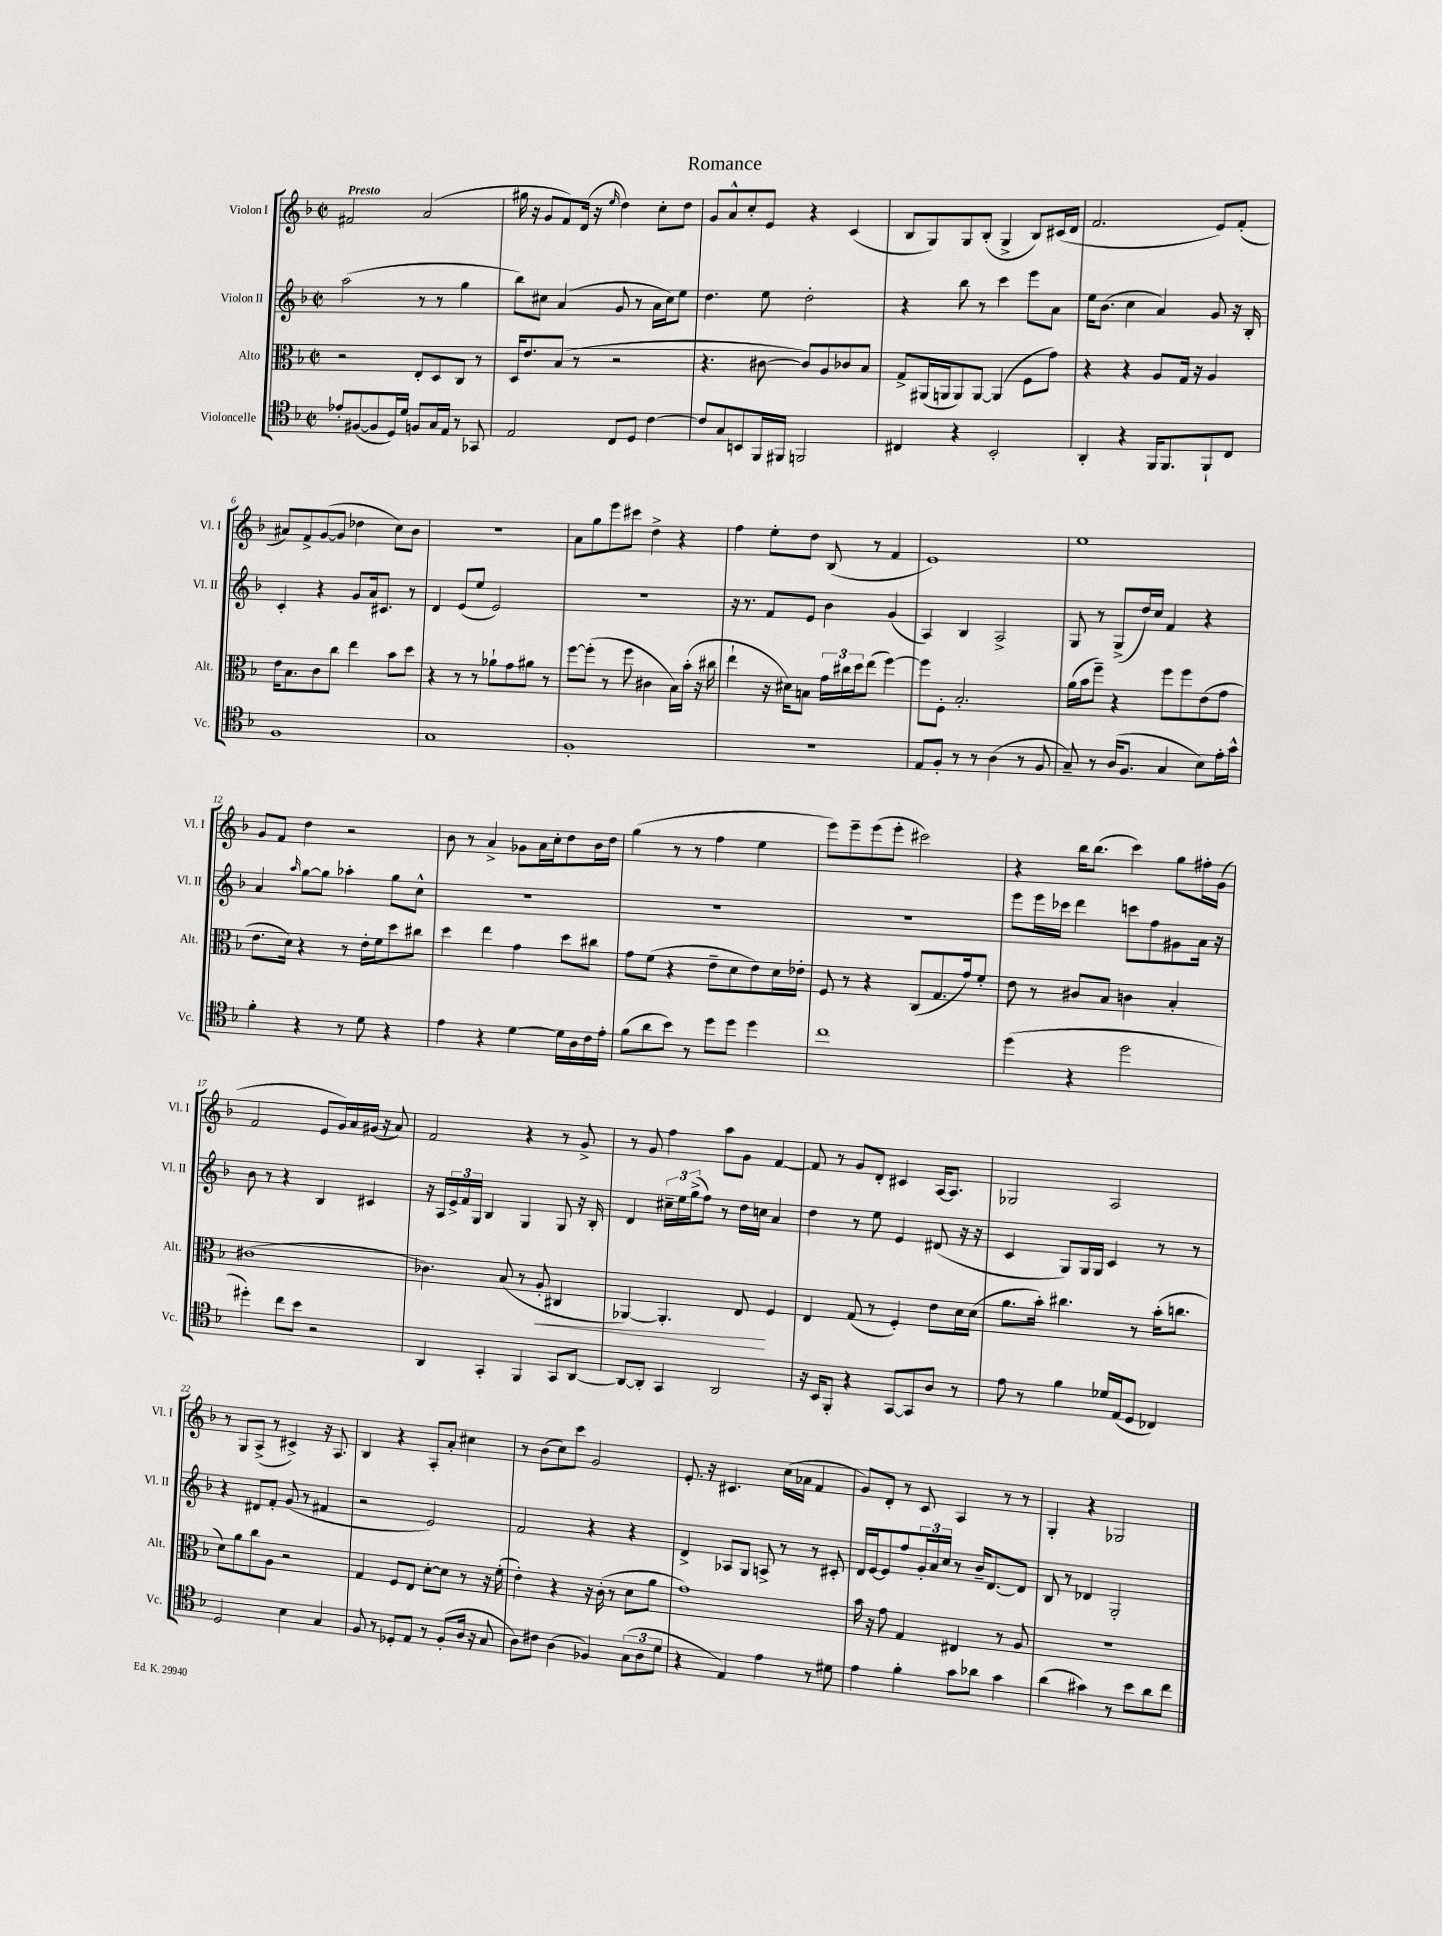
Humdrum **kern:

**kern	**kern	**kern	**kern
*staff4	*staff3	*staff2	*staff1
*clefC4	*clefC3	*clefG2	*clefG2
*k[b-]	*k[b-]	*k[b-]	*k[b-]
*M2/2	*M2/2	*M2/2	*M2/2
*met(c|)	*met(c|)	*met(c|)	*met(c|)
8e-'	2r	(2aa	2f#
([8F#	.	.	.
8F#]	.	.	.
16D)	.	.	.
16d	.	.	.
8F	8E'	8r	(2a
16G	8D	8r	.
16E	.	.	.
8r	8C	4gg	.
8GG-	8r	.	.
=	=	=	=
2E	16D	8bb-)	16gg#
.	8.e	.	16r
.	.	8cc#	8g
.	(8B-	(4a	8f)
.	8r	.	(16d
.	.	.	16r
.	.	.	16qqee
8C	2r	8g	4dd)
8D	.	8r	.
[4c	.	16a	8cc'
.	.	16cc#)	.
.	.	8ee	8dd
=	=	=	=
8c]	4.r	4.dd	8g
8G	.	.	8a^^
8BB	.	.	8cc'
16FF	[8c#	8ee	8e
16FF#	.	.	.
2FF	8c#])	2dd'	4r
.	8A	.	.
.	8c-	.	(4c
.	8B-	.	.
=	=	=	=
4C#	8G^	4r	8B-
.	(16AA#	.	8G)
.	16AA	.	.
4r	8AA)	8bb-	8G
.	[8AA	8r	(8B-'
2BB-'	(4AA]	4ccc	4G^
.	8F	8eee	8B-)
.	8g)	8a	(16c#
.	.	.	16d
=	=	=	=
4AA'	4r	16ee	2.f
.	.	(8.b-	.
4r	4r	4cc	.
16FF	8A	4a)	.
8.FF	.	.	.
.	16G	.	.
.	16r	.	.
8FF`	4A	8g	8e)
8C	.	16r	(8f'
.	.	16B-'	.
=	=	=	=
1F	16e	4c'	8a#)
.	8.B-	.	.
.	.	.	8f^
.	8c	4r	([8g
.	8cc	.	8g]
.	4ee	8g	4dd-
.	.	16a	.
.	.	8.c#	.
.	8b-	.	8cc)
.	8dd	8r	8b-
=	=	=	=
1G	4r	4d	1r
.	8r	(8e	.
.	8r	8ee	.
.	8a-`	2e)	.
.	8g	.	.
.	8a#	.	.
.	8r	.	.
=	=	=	=
1F'	[8ff	1r	8a
.	(8ff']	.	8gg
.	8r	.	8eee
.	8ff	.	8ccc#
.	4c#	.	4dd^
.	16B-)	.	4r
.	(16b-'	.	.
.	16r	.	.
.	16cc#	.	.
=	=	=	=
1r	4ee`	16r	4ff
.	.	8.r	.
.	16r	8f	8ee'
.	16d#)	.	.
.	8B	8e	8dd
.	24g	4b-	(8B-
.	24cc#	.	.
.	24dd	.	.
.	(8ee	.	8r
.	[4ff)	(4g	4f
=	=	=	=
8E	8ff]	4A)	1e)
8F'	8F'	.	.
8r	2.B-'	4B-	.
8r	.	.	.
(4A	.	2A^	.
8r	.	.	.
8F	.	.	.
=	=	=	=
8G~)	(16a	8G	1ee
.	16b-	.	.
8r	8ff~)	8r	.
(16A	4r	(8G^	.
8.F	.	.	.
.	.	16dd)	.
.	.	16cc	.
4G	8ff	4f	.
.	8ff	.	.
8B-)	(8e	4r	.
16e'	8g	.	.
16g^^	.	.	.
=	=	=	=
4f'	8.e	4a	8g
.	.	.	8f
.	16d)	.	.
.	.	16qqaa	.
4r	4r	[8gg	4dd
.	.	8gg]	.
8r	8r	4aa-'	2r
8d	16e'	.	.
.	16f	.	.
4r	8dd	8gg	.
.	8cc#	8cc^^	.
=	=	=	=
4e	4dd	1r	8b-
.	.	.	8r
4r	4ee	.	4a^
[4d	4g	.	8g-
.	.	.	16a
.	.	.	16cc'
16d]	8dd	.	8dd
16A	.	.	.
16c	8cc#	.	16b-
16e'	.	.	16dd
=	=	=	=
(8f	8g	1r	(4gg
8a	(8f	.	.
8b-)	4r	.	8r
8r	.	.	8r
8dd	8e~	.	4ff
8dd	8d	.	.
4dd	8e)	.	4ee
.	16d	.	.
.	16e-'	.	.
=	=	=	=
1cc	8F	1r	8eee)
.	8r	.	8eee~
.	4r	.	(8eee
.	.	.	8eee'
.	(8C	.	2ccc#)
.	8.G	.	.
.	16g)	.	.
.	8f'	.	.
=	=	=	=
(4dd	8e	8eee	4r
.	8r	16eee	.
.	.	16ccc-	.
4r	8c#	4ddd	16bb-
.	.	.	(8.bb-
.	8B-	.	.
2dd	4c	8ccc	4ccc)
.	.	8ff	.
.	4B-'	8g#	8gg
.	.	16a	16ff#'
.	.	16r	(16g
=	=	=	=
4dd#')	(1c#	8b-	2f
.	.	8r	.
8cc	.	4r	.
8b-	.	.	.
2r	.	4B-	8e
.	.	.	16g)
.	.	.	16a
.	.	4c#	(16g#
.	.	.	16r
.	.	.	8a)
=	=	=	=
4AA	4.c-)	16r	2f
.	.	16A	.
.	.	24e^	.
.	.	24f	.
.	.	24G	.
4GG'	.	4B-	.
.	(8B-	.	.
4FF	8r	4G	4r
.	8A'	.	.
8GG	4C#	8G	8r
[8AA	.	16r	8g^
.	.	16B-'	.
=	=	=	=
8AA_	[4AA-)	4d	8r
8AA']	.	.	8g
4GG	4.AA-']	24cc#~	4ff
.	.	24ee	.
.	.	(24gg^	.
.	.	8ff)	.
2AA	.	8r	8aa
.	8E	16dd	8g
.	.	16cc	.
.	4F	4a	[4f
=	=	=	=
16r	4E	4dd	8f]
16BB-	.	.	.
8FF'	.	.	8r
4r	(8G	8r	8g
.	8r	8ee	8d'
[8GG	4F')	4e	4c#
8GG]	.	.	.
8A	8e	(8d#	[16A
.	.	.	8.A]
8r	16d	16r	.
.	(16d	16r	.
=	=	=	=
8e	8.a	4c	2G-
8r	.	.	.
.	16b-')	.	.
4f	4.cc#	8G)	.
.	.	16G	.
.	.	16G	.
16d-	.	4c	2A
(16E	.	.	.
8D	8r	.	.
4C-)	(16b-'	8r	.
.	8.cc	.	.
.	.	8r	.
=	=	=	=
2D	8d)	4r	8r
.	8a	.	8G
.	8cc	8d#	(8A^
.	8A	8f'	8r
4B-	2r	(8g	4c#^)
.	.	8r	.
4G	.	4f#	16r
.	.	.	8.A
=	=	=	=
8F	4G	2r	4B-
8r	.	.	.
8D-'	8F	.	4r
8E	8E	.	.
8r	[8d'	2e)	8A'
(8F'	8d]	.	8a'
16A	8r	.	4cc#
16r	.	.	.
8G	16r	.	.
.	(16f'	.	.
=	=	=	=
8A)	4e')	2f	8r
8c#	.	.	(8b-
(4A	4r	.	8cc)
.	.	.	8ccc
4F-)	16r	4r	2g
.	(16c'	.	.
.	8r	.	.
(12G	8d	4r	.
12A	.	.	.
.	8a	.	.
12d	.	.	.
=	=	=	=
4r	1g)	4d^	8.e'
.	.	.	16r
4E)	.	8A-	4.c#
.	.	8G	.
4e	.	8A^	.
.	.	8r	(16cc
.	.	.	16a-
8r	.	8r	4f
8d#	.	8c#'	.
=	=	=	=
4e	16b-	16d	8g)
.	16r	[16e	.
.	8g	8e]	8d'
4f'	4G	8ff	8r
.	.	24g'	8c
.	.	24a	.
.	.	24cc	.
8g	4E#	8r	4A
8a-	.	16b-~	.
.	.	[8.d	.
4g	8r	.	8r
.	8A	8d]	8r
=	=	=	=
(4a	1r	8B-	4G'
.	.	8r	.
4g#)	.	4d-	4r
8r	.	2G'	2G-
8b-	.	.	.
8a	.	.	.
8cc	.	.	.
==	==	==	==
*-	*-	*-	*-
